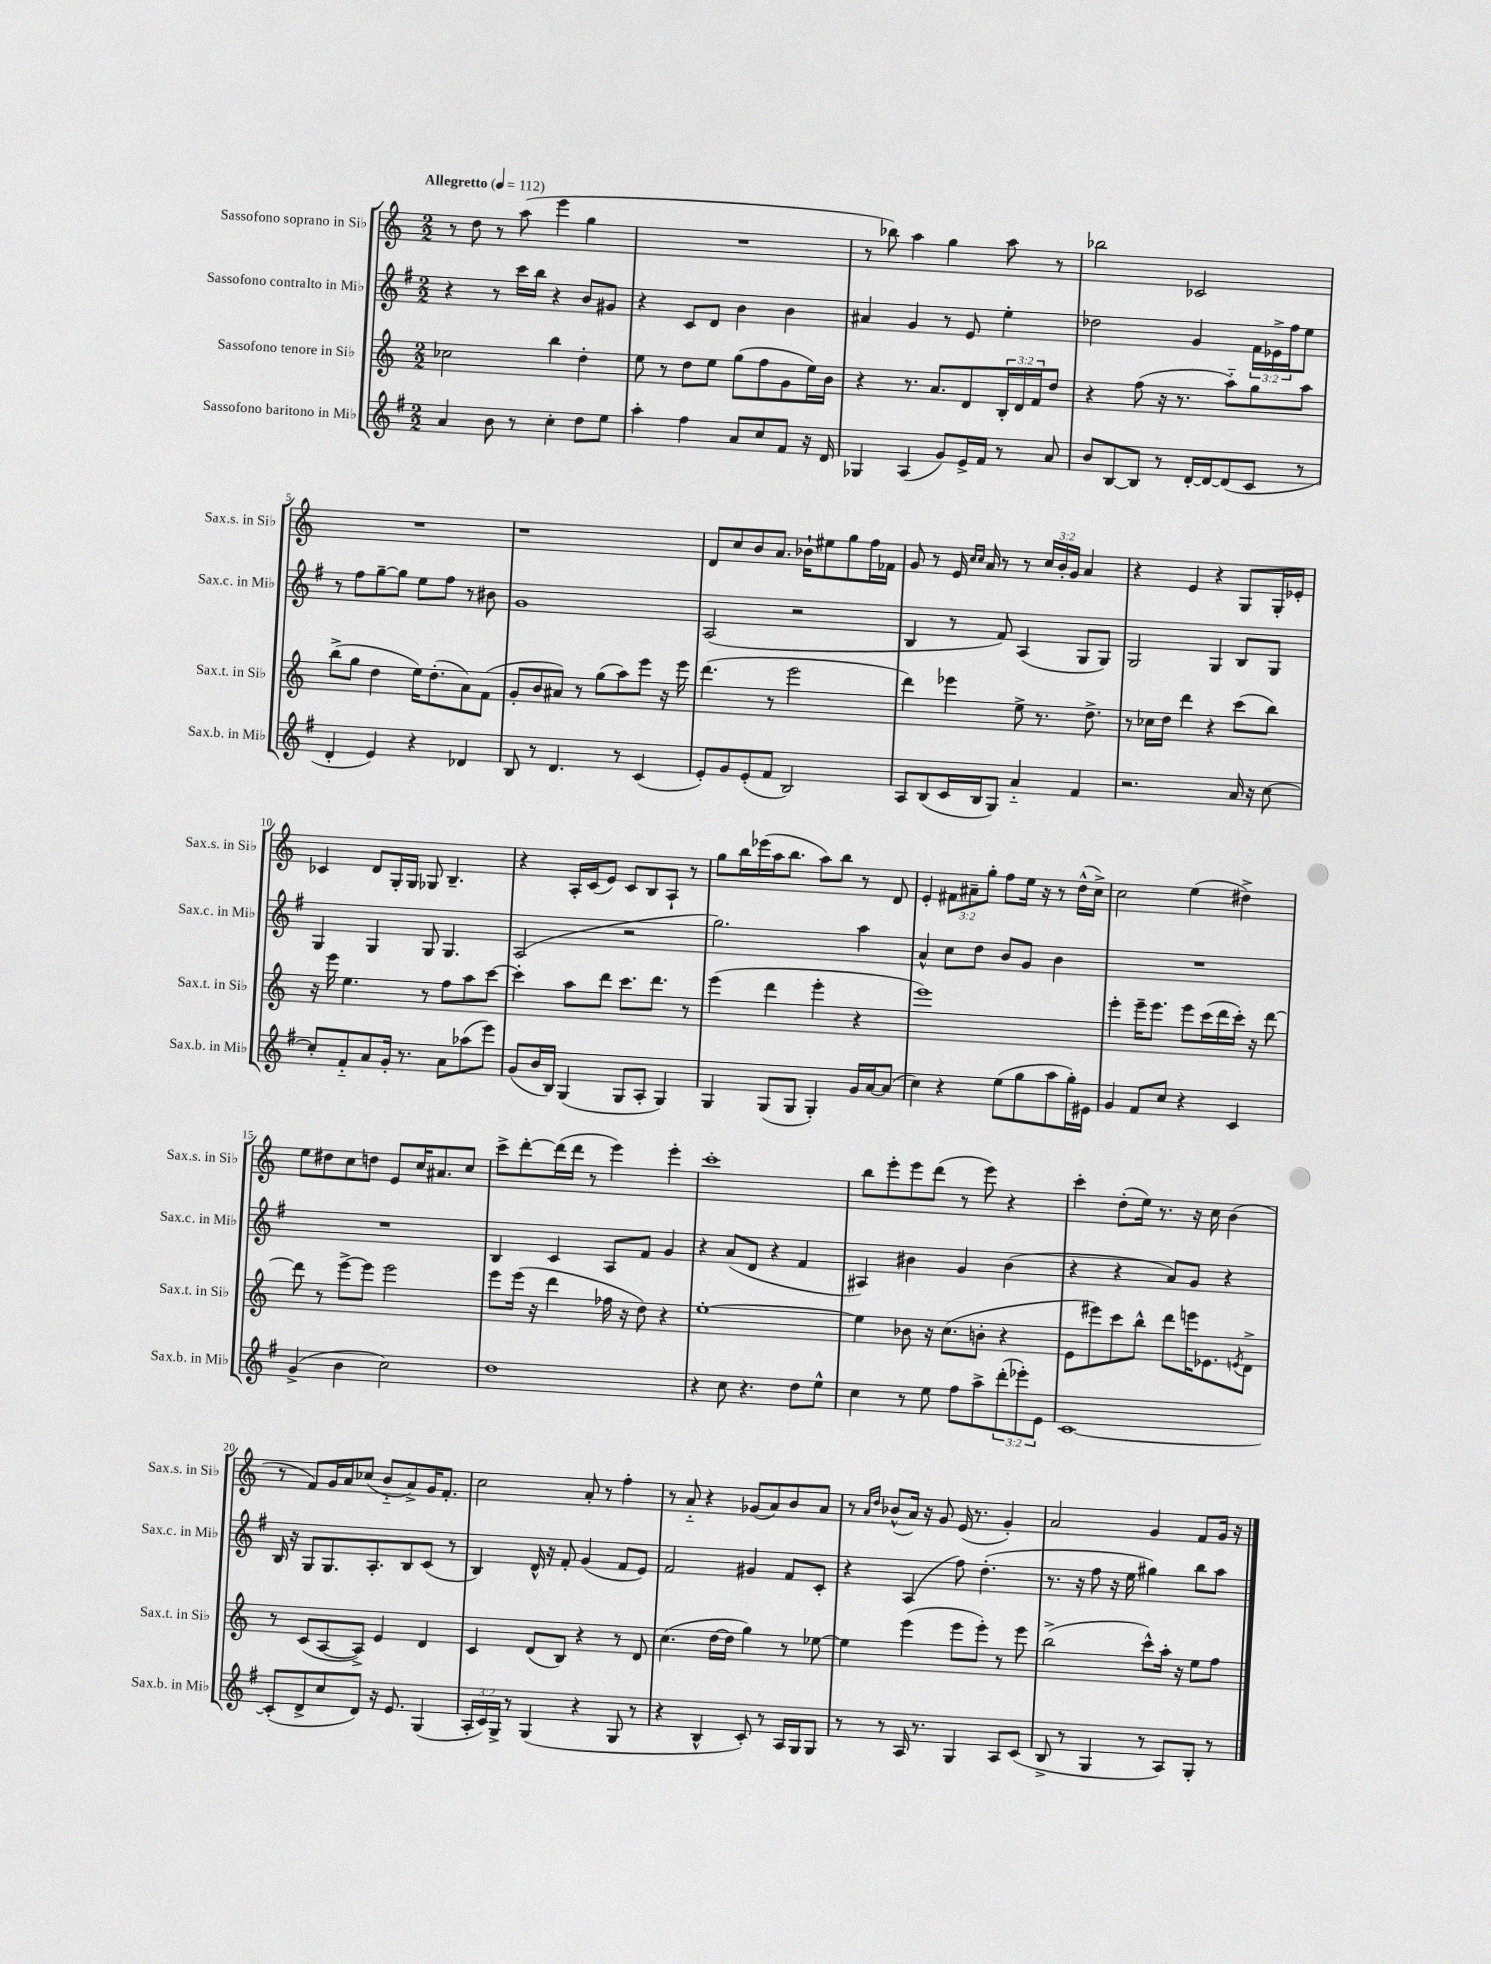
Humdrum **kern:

**kern	**kern	**kern	**kern
*part4	*part3	*part2	*part1
*staff4	*staff3	*staff2	*staff1
*I"Sassofono baritono in Mi♭	*I"Sassofono tenore in Si♭	*I"Sassofono contralto in Mi♭	*I"Sassofono soprano in Si♭
*I'Sax.b. in Mi♭	*I'Sax.t. in Si♭	*I'Sax.c. in Mi♭	*I'Sax.s. in Si♭
*clefG2	*clefG2	*clefG2	*clefG2
*k[f#]	*k[]	*k[f#]	*k[]
*M2/2	*M2/2	*M2/2	*M2/2
*MM112	*MM112	*MM112	*MM112
=1	=1	=1	=1
!	!	!	!LO:TX:a:B:t=Allegretto
4a/	2cc-X\	4r	8r
.	.	.	8dd\
8b\	.	8r	8r
8r	.	16ccc\LL	(8aa\
.	.	16bb\JJ	.
4cc'\	4bb\	4r	4eee\
8dd\L	4dd'\	8b/L	4gg\
8ee\J	.	8g#X/J	.
=2	=2	=2	=2
4aa'\	8ee\	4r	1r
.	8r	.	.
4ff#\	8dd\L	8c/L	.
.	8ee\J	8d/J	.
8a/L	(8gg\L	4b\	.
8cc/	8ff\	.	.
8f#/J	8g\	4b\	.
16r	16ee\L)	.	.
16d/	16b\JJ	.	.
=3	=3	=3	=3
4G-X/	4r	4a#X/	8r
.	.	.	8bb-X\)
(4A/	8.r	4g/	4aa\
.	8.a/L	.	.
8g/L)	.	8r	4gg\
16e^/L	8d/	8e/	.
16f#/JJ	.	.	.
8r	24B'/L	4ee'\	8aa\
.	24d/	.	.
.	24f/J	.	.
8a/	8dd/J	.	8r
=4	=4	=4	=4
8b/L	4r	2dd-X\	2bb-X\
[8B/	.	.	.
8B/J]	(8ff\	.	.
8r	16r	.	.
.	8.r	.	.
[16d'/LL	.	4g/	2c-X/
16d/J_	.	.	.
(8d/]	8aa\L)	.	.
8c/J	8gg\	24f#\LL	.
.	.	24e-X^\	.
.	.	24ff#\J	.
8r	8aa\J	8ee\J	.
!!LO:LB:g=z
=5	=5	=5	=5
4d'/	(8bb^\L	8r	1r
.	8gg\J	8ff#\L	.
4e/)	4dd\	[8gg~\	.
.	.	8gg\J]	.
4r	16ee\KL)	8ee\L	.
.	(8.dd'\	.	.
.	.	8ff#\J	.
4d-X/	8a\)	8r	.
.	(8f\J	8b#X\	.
=6	=6	=6	=6
8B/	8g'/L	1g	1r
8r	8b/	.	.
4.d/	8a#X/J)	.	.
.	8r	.	.
.	(8gg\L	.	.
8r	8aa\)	.	.
(4c/	8eee\J	.	.
.	16r	.	.
.	16eee\	.	.
=7	=7	=7	=7
8e'/L)	(4.ddd\	(2A/	8d/L
8g/	.	.	8cc/
(8e'/	.	.	8b/
8f#/J	8r	.	8.a/J
2B/)	2eee\	2r	.
.	.	.	16b-X`\KL
.	.	.	8ee#X\
.	.	.	8gg\
.	.	.	16ff\L
.	.	.	16f-X\JJ
=8	=8	=8	=8
8A/L	4ddd\)	4B/	8g/
(8B/	.	.	8r
16c/L	4eee-X\	8r	16e/
.	.	.	16qqcc/LL
.	.	.	16qqcc/JJ
16B/J	.	.	16a/
8G/J)	.	8f#/)	8r
4a/	8ee^\	(4A/	8r
.	8.r	.	24cc/LL
.	.	.	24b'/
.	.	.	24g/JJ
4f#/	.	8G/L	4a/
.	8.dd^\	.	.
.	.	8G/J)	.
=9	=9	=9	=9
2.r	8r	2G/	4r
.	16cc-X\LL	.	.
.	16dd\JJ	.	.
.	4ddd\	.	4e/
.	4r	4G/	4r
16a/	(8ccc\L	8B/L	8G/L
16r	.	.	.
[8cc\	8bb\J)	8G/J	16G'/L
.	.	.	16e-X'/JJ
!!LO:LB:g=z
=10	=10	=10	=10
8cc'/L]	16r	4G/	4c-X/
.	16eee\	.	.
8f#/	4.ee\	.	.
8a/	.	4G/	8d/L
16g'/Jk	.	.	16G'/L
8.r	.	.	16G/JJ
.	8r	8G/	8G-X/
8a\L	8ff\L	4.G/	4.B~/
(8aa-X\	8aa\	.	.
8eee\J)	[8ccc\J	.	.
=11	=11	=11	=11
(8g/L	4ccc'\]	(2A/	4r
16b/L	.	.	.
16B/JJ)	.	.	.
(4G/	8aa\L	.	16A'/LL
.	.	.	(16c/J
.	8ddd\J	.	8e/J)
8G/L	8.ccc\L	2r	8c/L
8A'/J	.	.	8B/
.	8.ddd\J	.	.
4G/)	.	.	8A`/J
.	8r	.	8r
=12	=12	=12	=12
4G/	(4eee\	2.gg\)	8gg\L
.	.	.	16bb\L
.	.	.	(16eee-X\
(8G/L	4ddd\	.	16aa\J
.	.	.	8.bb\J
8G/J	.	.	.
4G'/)	4eee'\	.	8aa\L)
.	.	.	8bb\J
16g/LL	4r	4aa\	8r
[16a/J	.	.	.
(8a/J]	.	.	8d/
=13	=13	=13	=13
4cc\)	1eee)	4a^^/	4e'/
4r	.	8cc\L	12f#X\L
.	.	.	12a#X~\
.	.	8dd\J	.
.	.	.	12gg'\J
(8ee\L	.	8b/L	8ff\L
8gg\	.	8g/J	16ee\Jk
.	.	.	16r
8aa\	.	4b\	8r
16gg'\L)	.	.	(16dd^^\LL
16e#X\JJ	.	.	16cc^\JJ)
=14	=14	=14	=14
4g/	4eee'\	1r	2cc\
8f#/L	16eee~\KL	.	.
.	8.eee\J	.	.
8cc/J	.	.	.
4r	8eee\L	.	(4ee\
.	(16ccc\L	.	.
.	16ddd\	.	.
4c/	16ccc'\JJ)	.	4dd#X^\)
.	16r	.	.
.	[8ddd\	.	.
!!LO:LB:g=z
=15	=15	=15	=15
(4g^/	8ddd\]	1r	8ee\L
.	8r	.	8dd#X\
4b\	[8eee^\L	.	8cc\
.	8eee\J]	.	8ddn\J
2cc\)	2eee\	.	8e/L
.	.	.	16cc/K
.	.	.	8.a#X/
.	.	.	8cc/J
=16	=16	=16	=16
1dd	8eee\L	4B/	8ccc^\L
.	(16eee\Jk	.	[8ddd'\
.	16r	.	.
.	4ddd\	4c/	(16ddd\L]
.	.	.	16ddd\JJ
.	.	.	8r
.	16ff-X\	8A/L	4eee\)
.	16r	.	.
.	8dd\)	8f#/J	.
.	4r	4g/	4eee'\
=17	=17	=17	=17
4r	[1ee'	4r	1ccc'
8cc\	.	(8a/L	.
4.r	.	8d/J	.
.	.	4r	.
8dd\L	.	4f#/	.
8ee^^\J	.	.	.
=18	=18	=18	=18
4cc\	4ee\]	4A#X/)	8bb\L
.	.	.	8eee'\
8r	8b-X\	4b#X\	8eee\
8ee\	16r	.	(8ddd\J
.	(8.cc\L	.	.
8ff#\L	.	4g/	8r
8aa^\	8bn'\J	.	8eee\)
(12ddd'\	4r	(4b#\	4r
12eee-X'\)	.	.	.
12e\J	.	.	.
=19	=19	=19	=19
[1c	8e\L	4r	4ccc'\
.	8eee#X\)	.	.
.	8ccc\	4r	(8dd'\L
.	8bb^^\J	.	16ee\Jk)
.	.	.	8.r
.	8ddd\L	8a/L)	.
.	16eeen\K	8g/J	16r
.	8.e-X\	.	16cc\
.	.	4r	(4b\
.	8qen/	.	.
.	8d^\J	.	.
!!LO:LB:g=z
=20	=20	=20	=20
(8c'/L]	8r	16B/	8r
.	.	16r	.
8d^/	(8c/L	8G/L	8f/L)
8cc/	[8A/	8.G/	16g/L
.	.	.	16a/J
8d/J)	8A^/J])	.	(8cc-X/J
.	.	8.A'/	.
16r	4e/	.	8b/L
8.e/	.	.	.
.	.	8B/	8a^/)
(4G/	4d/	(8c/J	16g/K
.	.	.	8.f'/J
.	.	8r	.
=21	=21	=21	=21
24A'/LL	4c/	4B/)	2cc\
24c/)	.	.	.
24G^/JJ	.	.	.
8r	.	.	.
(4G/	(8d/L	16d^^/	.
.	.	16r	.
.	8B/J)	8f#'/	.
4r	4r	(4g/	8a'/
.	.	.	8r
8G/	8r	8f#/L	4ff'\
8r	8d/	8e/J)	.
=22	=22	=22	=22
4r	(4.cc\	2f#/	8r
.	.	.	8a/
4B^^/	.	.	4r
.	[16dd\LL	.	.
.	16dd\JJ]	.	.
8c'/)	4gg\)	4g#X/	(8g-X/L
8r	.	.	8a/)
16A/LL	8r	8f#/L	8b/
16G/J	.	.	.
8G/J	[8ee-X\	8c'/J	8a/J
=23	=23	=23	=23
8r	4ee-\]	4r	8r
.	.	.	16qqa/LL
.	.	.	16qqdd/JJ
8r	.	.	(8b-X^^/L
16A/	(4eee\	(4A/	16a/Jk)
8.r	.	.	16r
.	.	.	8g/
4G/	8eee\L	8ff#\)	(16e/
.	.	.	8.r
.	8eee'\J)	(4.dd'\	.
8A/L	8r	.	4g'/)
(8c/J	8eee\	.	.
=24	=24	=24	=24
8B^/	(2bb^\	8.r	2a/
8r	.	.	.
.	.	16r	.
4G/	.	8ff#\	.
.	.	16r	.
.	.	16ee\	.
8r	8ccc^^\L)	4gg#X\)	4g/
8A/L)	16aa'\Jk	.	.
.	16r	.	.
8G'/J	8ee\L	8bb\L	8f/L
8r	8ff\J	8aa\J	16g/Jk
.	.	.	16r
==	==	==	==
*-	*-	*-	*-
